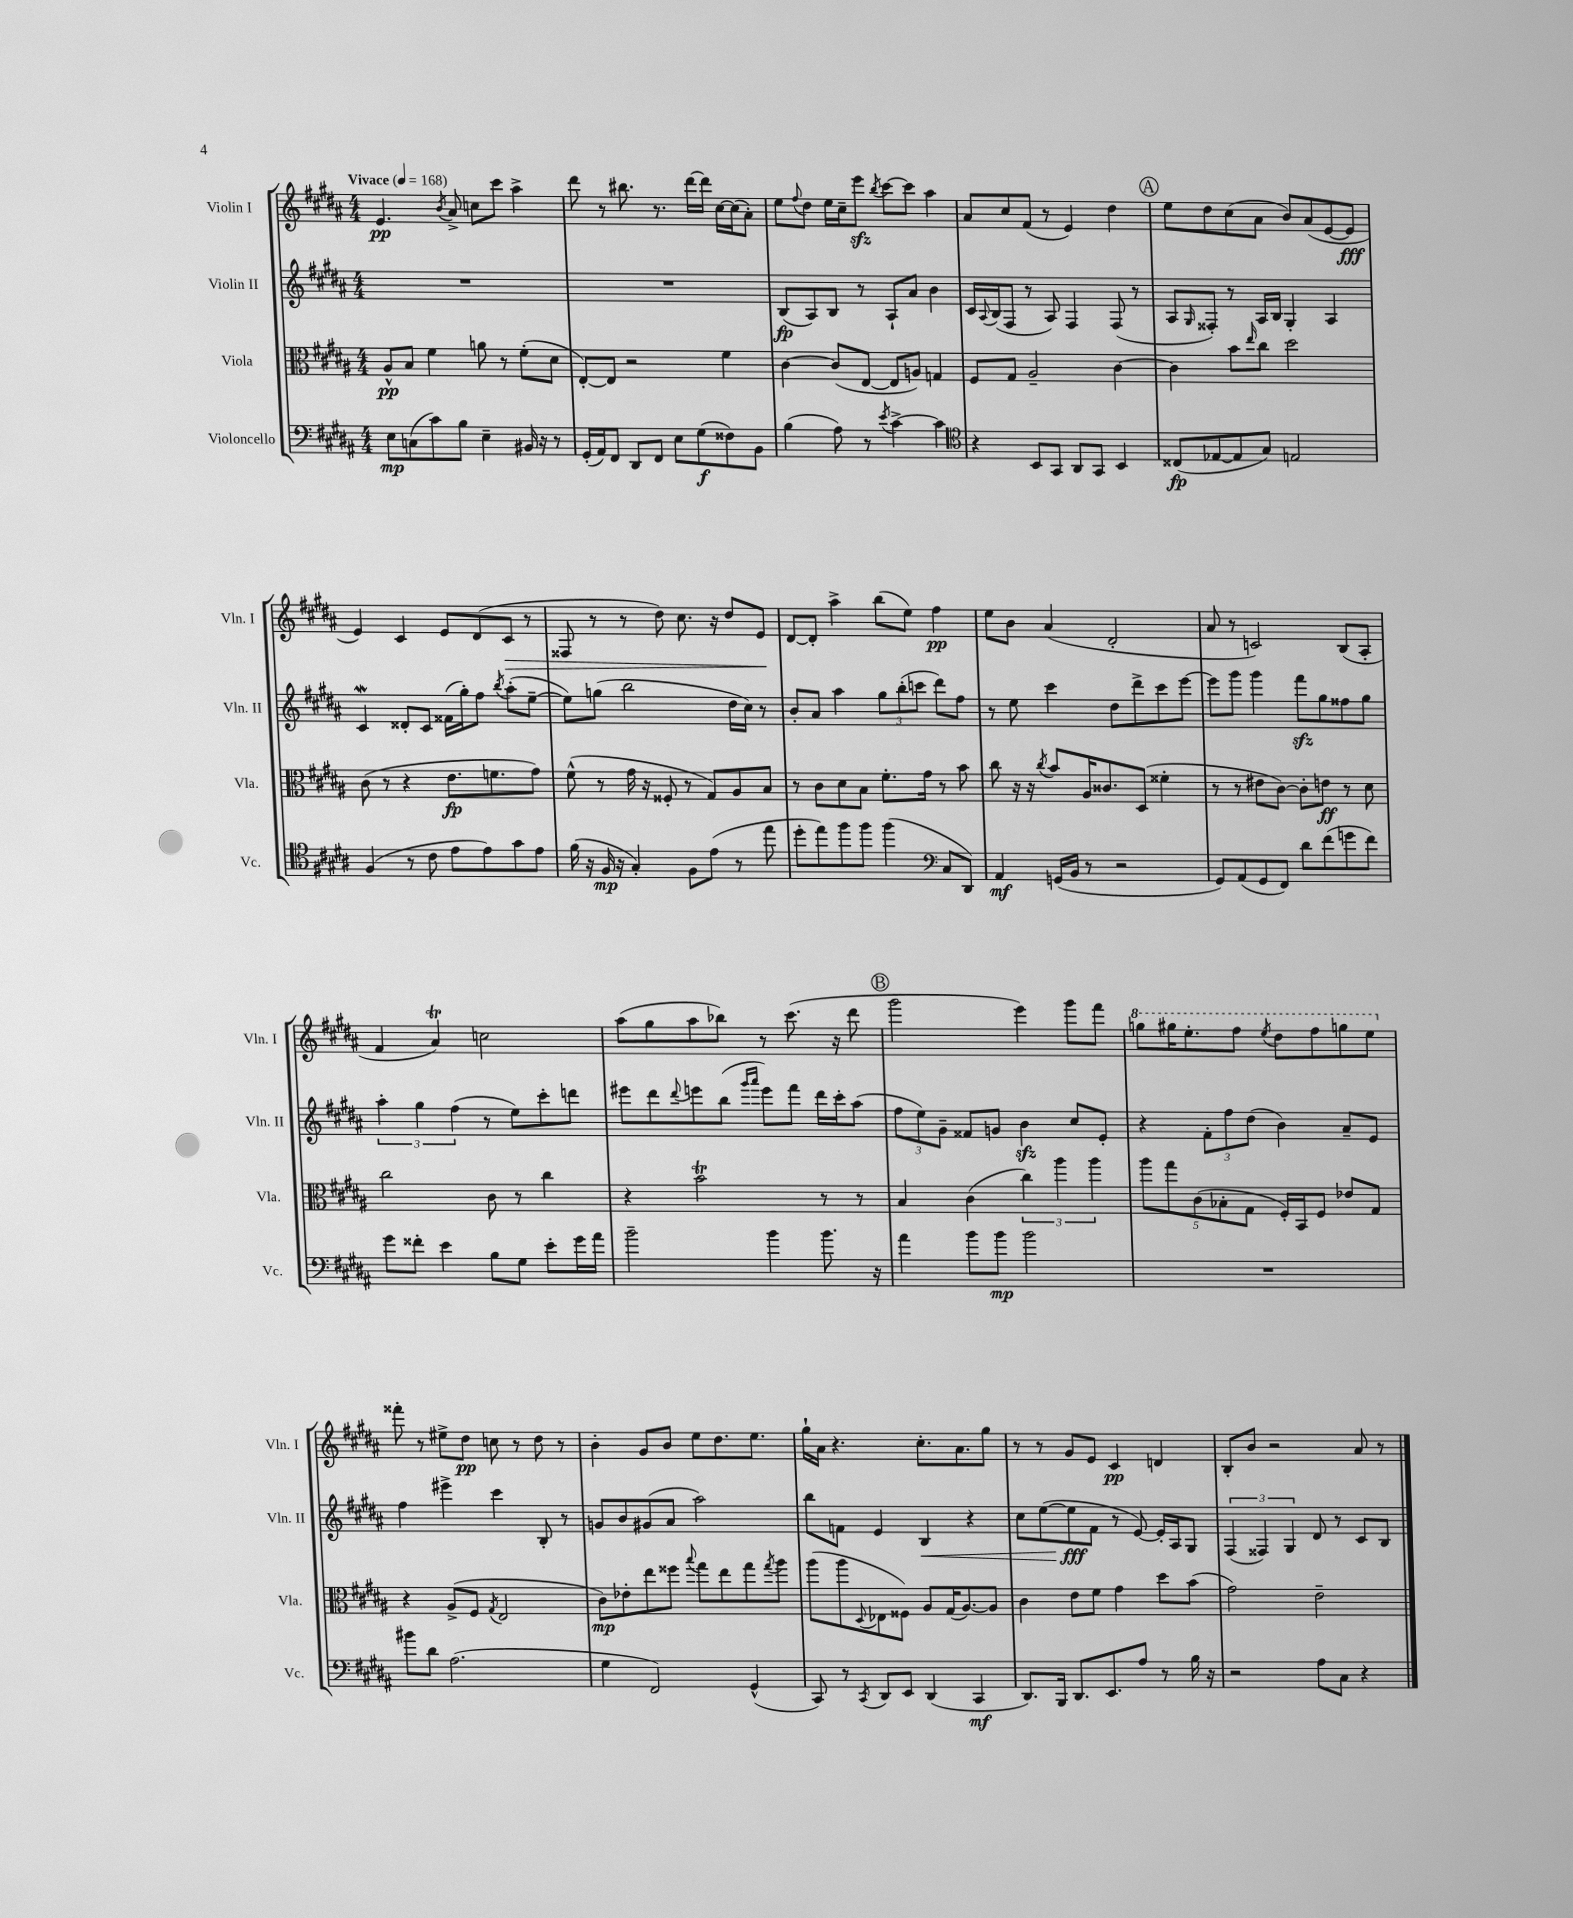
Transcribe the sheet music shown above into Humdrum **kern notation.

**kern	**dynam	**kern	**dynam	**kern	**dynam	**kern	**dynam
*part4	*part4	*part3	*part3	*part2	*part2	*part1	*part1
*staff4	*staff4	*staff3	*staff3	*staff2	*staff2	*staff1	*staff1
*I"Violoncello	*	*I"Viola	*	*I"Violin II	*	*I"Violin I	*
*I'Vc.	*	*I'Vla.	*	*I'Vln. II	*	*I'Vln. I	*
*clefF4	*	*clefC3	*	*clefG2	*	*clefG2	*
*k[f#c#g#d#a#]	*	*k[f#c#g#d#a#]	*	*k[f#c#g#d#a#]	*	*k[f#c#g#d#a#]	*
*M4/4	*	*M4/4	*	*M4/4	*	*M4/4	*
*MM168	*	*MM168	*	*MM168	*	*MM168	*
=1	=1	=1	=1	=1	=1	=1	=1
!	!	!	!	!	!	!LO:TX:a:B:t=Vivace	!
8E\L	mp	8A#^^/L	pp	1r	.	4.e/	pp
(8Cn\	.	8B/J	.	.	.	.	.
8c#\)	.	4f#\	.	.	.	.	.
.	.	.	.	.	.	8qb/	.
8B\J	.	.	.	.	.	8a#^/	.
4E~\	.	8an\	.	.	.	8ccn\L	.
.	.	8r	.	.	.	8ccc#\J	.
16BB#X/	.	(8f#'\L	.	.	.	4aa#^\	.
16r	.	.	.	.	.	.	.
8r	.	8d#\J	.	.	.	.	.
=2	=2	=2	=2	=2	=2	=2	=2
(16GG#'/LL	.	[8E'/L)	.	1r	.	8ddd#\	.
16AA#/J)	.	.	.	.	.	.	.
8FF#/J	.	8E/J]	.	.	.	8r	.
8DD#/L	.	2r	.	.	.	8.bb#X\	.
8FF#/J	.	.	.	.	.	.	.
.	.	.	.	.	.	8.r	.
8E\L	.	.	.	.	.	.	.
(8G#\	f	.	.	.	.	[16ddd#\LL	.
.	.	.	.	.	.	16ddd#\JJ]	.
8F##X\)	.	4f#\	.	.	.	[16cc#\LL	.
.	.	.	.	.	.	(16cc#\J]	.
8BB\J	.	.	.	.	.	8a#'\J)	.
=3	=3	=3	=3	=3	=3	=3	=3
(4B\	.	[4c#\	.	(8B/L	fp	8ee\L	.
.	.	.	.	.	.	8qqff#/	.
.	.	.	.	8A#/)	.	8dd#\J	.
8A#\)	.	(8c#/L]	.	8B/J	.	16ee\LL	.
.	.	.	.	.	.	16cc#~\J	.
8r	.	[8E/J	.	8r	.	8eeezz\J	.
8qe/	.	.	.	.	.	8qbb/	.
[4c#^\	.	8E/L]	.	8A#`/L	.	[8ccc#\L	.
.	.	8An/J)	.	8a#/J	.	8ccc#\J]	.
4c#\]	.	4Gn/	.	4b\	.	4aa#\	.
=4	=4	=4	=4	=4	=4	=4	=4
*clefC4	*	*	*	*	*	*	*
4r	.	8F#/L	.	16c#/LL	.	8a#/L	.
.	.	.	.	8qqA#/	.	.	.
.	.	.	.	(16B/J	.	.	.
.	.	8G#/J	.	8F#/J	.	8cc#/	.
8BB/L	.	2A#~/	.	8r	.	(8f#/J	.
8GG#/J	.	.	.	8A#/)	.	8r	.
8AA#/L	.	.	.	4F#/	.	4e/)	.
8GG#/J	.	.	.	.	.	.	.
4BB/	.	[4c#\	.	(8F#/	.	4dd#\	.
.	.	.	.	8r	.	.	.
!!LO:REH:place=s1:t=A
=5	=5	=5	=5	=5	=5	=5	=5
(8C##X/L	fp	4c#\]	.	8A#/L	.	8ee\L	.
.	.	.	.	16qqG#/	.	.	.
[8E-X/	.	.	.	8F##X'/J)	.	8dd#\	.
8E-/]	.	8b\L	.	8r	.	(8cc#\	.
.	.	16qqee/	.	.	.	.	.
8G#/J)	.	8cc#\J	.	16A#/LL	.	8a#\J	.
.	.	.	.	16B/JJ	.	.	.
2En/	.	2dd#\	.	4G#'/	.	8b/L)	.
.	.	.	.	.	.	(8a#/	.
.	.	.	.	4A#/	.	[8e/	.
.	.	.	.	.	.	8e/J]	fff
!!LO:LB:g=z
=6	=6	=6	=6	=6	=6	=6	=6
(4F#/	.	(8c#\	.	4c#W/	.	4e/)	.
.	.	8r	.	.	.	.	.
8r	.	4r	.	8d##X'/L	.	4c#/	.
8c#\	.	.	.	8c#/J	.	.	.
8e\L	.	8.e\L	fp	(16f##X\LL	.	8e/L	.
.	.	.	.	16gg#'\J)	.	.	.
8e\)	.	.	.	8ff#\J	.	(8d#/	.
.	.	8.fn\	.	.	.	.	.
.	.	.	.	8qbb/	.	.	.
!	!	!	!	!	!	!	!LO:HP:b
8g#\	.	.	.	(8aa#'\L	.	8c#/J	>
8e\J	.	8g#\J)	.	[8ee~\J	.	8r	.
=7	=7	=7	=7	=7	=7	=7	=7
(16f#\	.	(8f#^^\	.	8ee\L])	.	8F##X/	.
16r	.	.	.	.	.	.	.
16F#/	mp	8r	.	(8ggn\J	.	8r	.
16r	.	.	.	.	.	.	.
4G#'/)	.	16g#\	.	2bb\	.	8r	.
.	.	16r	.	.	.	.	.
.	.	8F##X'/	.	.	.	8dd#\)	.
8F#\L	.	8r	.	.	.	8.cc#\	.
(8e\J	.	8G#/L)	.	.	.	.	.
.	.	.	.	.	.	16r	.
8r	.	8A#/	.	16dd#\LL	.	8dd#/L	.
.	.	.	.	16cc#\JJ)	.	.	.
8ee\	.	8B/J	.	8r	.	8e/J	.
.	.	.	.	.	.	.	]
=8	=8	=8	=8	=8	=8	=8	=8
8dd#'\L	.	8r	.	8b'/L	.	[8d#/L	.
8ee\)	.	8c#\L	.	8a#/J	.	8d#'/J]	.
8ff#\	.	8d#\	.	4aa#\	.	4aa#^\	.
8ff#\J	.	8B\J	.	.	.	.	.
(4ff#\	.	8.f#'\L	.	12gg#\L	.	(8bb\L	.
.	.	.	.	(12bb'\	.	.	.
.	.	.	.	.	.	8ee\J)	.
.	.	.	.	12cccn\J	.	.	.
.	.	16g#\Jk	.	.	.	.	.
*clefF4	*	*	*	*	*	*	*
8C#/L	.	8r	.	8ddd#\L)	.	4ff#\	pp
8DD#/J)	.	8b\	.	8ff#\J	.	.	.
=9	=9	=9	=9	=9	=9	=9	=9
4AA#/	mf	8cc#\	.	8r	.	8ee\L	.
.	.	16r	.	8ee\	.	8b\J	.
.	.	16r	.	.	.	.	.
.	.	8qcc#/	.	.	.	.	.
(16GGn/LL	.	8b/L	.	4ccc#\	.	(4a#/	.
16BB/JJ	.	.	.	.	.	.	.
8r	.	16A#/K	.	.	.	.	.
.	.	8.c##X/	.	.	.	.	.
2r	.	.	.	8dd#\L	.	2d#'/	.
.	.	(8D#/J	.	8ddd#^\	.	.	.
.	.	4f##X'\	.	8ccc#\	.	.	.
.	.	.	.	[8eee\J	.	.	.
=10	=10	=10	=10	=10	=10	=10	=10
8GG#/L)	.	8r	.	8eee\L]	.	8a#/	.
(8AA#/	.	8r	.	8ggg#\J	.	8r	.
8GG#/	.	8e#X\L	.	4ggg#\	.	2cn/)	.
8FF#/J)	.	[8c#\J)	.	.	.	.	.
8d#\L	.	8c#'\L]	.	8fff#zz\L	.	.	.
(8f#\	.	8en\J	ff	8gg#\	.	.	.
8gn\	.	8r	.	8ff##X\	.	(8B/L	.
8f#\J)	.	8d#\	.	8gg#\J	.	8A#'/J	.
!!LO:LB:g=z
=11	=11	=11	=11	=11	=11	=11	=11
8g#\L	.	2cc#\	.	6aa#'\	.	4f#/	.
8f##X'\J	.	.	.	.	.	.	.
.	.	.	.	6gg#\	.	.	.
4e\	.	.	.	.	.	4a#t/)	.
.	.	.	.	(6ff#\	.	.	.
8B\L	.	8c#\	.	8r	.	2ccn\	.
8G#\J	.	8r	.	8ee\L)	.	.	.
8e'\L	.	4cc#\	.	8ccc#'\	.	.	.
16g#\L	.	.	.	8dddn\J	.	.	.
16a#\JJ	.	.	.	.	.	.	.
=12	=12	=12	=12	=12	=12	=12	=12
2b~\	.	4r	.	8eee#X\L	.	(8aa#\L	.
.	.	.	.	8ddd#\	.	8gg#\	.
.	.	.	.	8qqddd#/	.	.	.
.	.	2bT\	.	8eeen\	.	8aa#\	.
.	.	.	.	(8bb\J	.	8bb-X\J)	.
.	.	.	.	16qqggg#/LL	.	.	.
.	.	.	.	16qqaaa#/JJ	.	.	.
4b\	.	.	.	8eee\L)	.	8r	.
.	.	.	.	8fff#\J	.	(8.ccc#\	.
8.b\	.	8r	.	16ddd#\LL	.	.	.
.	.	.	.	16ccc#'\J	.	16r	.
.	.	8r	.	(8aa#\J	.	8ddd#\	.
16r	.	.	.	.	.	.	.
!!LO:REH:place=s1:t=B
=13	=13	=13	=13	=13	=13	=13	=13
4a#\	.	4B/	.	12ff#\L	.	2ggg#\	.
.	.	.	.	12ee\)	.	.	.
.	.	.	.	12g#~\J	.	.	.
8b\L	.	(4c#\	.	8f##X/L	.	.	.
8b\J	mp	.	.	8gn/J	.	.	.
2b\	.	6cc#\)	.	4bzz\	.	4eee\)	.
.	.	6aa#\	.	.	.	.	.
.	.	.	.	8cc#/L	.	8ggg#\L	.
.	.	6aa#\	.	.	.	.	.
.	.	.	.	8e'/J	.	8fff#\J	.
=14	=14	=14	=14	=14	=14	=14	=14
*	*	*	*	*	*	*8va	*
1r	.	10aa#\L	.	4r	.	8gggn\L	.
.	.	10gg#\	.	.	.	.	.
.	.	.	.	.	.	16ggg#X\K	.
.	.	.	.	.	.	8.eee'\	.
.	.	(10c#\	.	.	.	.	.
.	.	.	.	12f#'\L	.	.	.
.	.	10B-X'\	.	.	.	.	.
.	.	.	.	12ff#\	.	.	.
.	.	.	.	.	.	8fff#\J	.
.	.	10G#\J	.	.	.	.	.
.	.	.	.	(12dd#\J	.	.	.
.	.	.	.	.	.	8qeee/	.
.	.	16F#'/LL)	.	4b\)	.	8ddd#\L	.
.	.	16BB/J	.	.	.	.	.
.	.	8F#/J	.	.	.	8fff#\	.
.	.	8e-X/L	.	8a#~/L	.	8gggn\	.
.	.	8G#/J	.	8e/J	.	8eee\J	.
!!LO:LB:g=z
=15	=15	=15	=15	=15	=15	=15	=15
*	*	*	*	*	*	*X8va	*
8b#X\L	.	4r	.	4ff#\	.	8fff##X'\	.
8d#\J	.	.	.	.	.	8r	.
(2.A#\	.	(8A#^/L	.	4eee#X^\	.	8ee#X^\L	.
.	.	8F#/J	.	.	.	8dd#\J	pp
.	.	8qG#/	.	.	.	.	.
.	.	2E/	.	4ccc#\	.	8ccn\	.
.	.	.	.	.	.	8r	.
.	.	.	.	8B'/	.	8dd#\	.
.	.	.	.	8r	.	8r	.
=16	=16	=16	=16	=16	=16	=16	=16
4G#\	.	8c#\L)	mp	8gn/L	.	4b'\	.
.	.	8e-X'\	.	8b/	.	.	.
2FF#/)	.	8ee\	.	(8g#X/	.	8g#/L	.
.	.	8ff##X\J	.	8a#/J	.	8b/J	.
.	.	8qqbb/	.	.	.	.	.
.	.	8gg#\L	.	2aa#\)	.	8ee\L	.
.	.	8ee\	.	.	.	8.dd#\	.
(4GG#^^/	.	8gg#\	.	.	.	.	.
.	.	.	.	.	.	8.ee\J	.
.	.	8qgg#/	.	.	.	.	.
.	.	8aa#\J	.	.	.	.	.
=17	=17	=17	=17	=17	=17	=17	=17
8CC#/)	.	(8aa#\L	.	8bb\L	.	16gg#`\LL	.
.	.	.	.	.	.	16a#\JJ	.
8r	.	8aa#\	.	8fn\J	.	4.r	.
8qCC#/	.	8qqD#/	.	.	.	.	.
8DD#/L	.	8E-X\	.	4e/	.	.	.
8EE/J	.	8F##X\J)	.	.	.	.	.
!	!	!	!	!	!LO:HP:b	!	!
(4DD#/	.	8A#/L	.	4B/	<	8.cc#'\L	.
.	.	(16G#/K	.	.	.	.	.
.	.	[8.A#/)	.	.	.	8.a#\	.
4CC#/	mf	.	.	4r	.	.	.
.	.	8A#/J]	.	.	.	8gg#\J	.
=18	=18	=18	=18	=18	=18	=18	=18
8.DD#/L)	.	4c#\	.	8cc#\L	.	8r	.
.	.	.	.	([8ee\	.	8r	.
16BBB/Jk	.	.	.	.	.	.	.
8.DD#/L	.	8e\L	.	8ee\]	fff	8g#/L	.
.	.	8f#\J	.	8f#\J	[	8e/J	.
8.EE/	.	.	.	.	.	.	.
.	.	4g#\	.	8r	.	4c#/	pp
8A#/J	.	.	.	[8e/)	.	.	.
8r	.	8dd#\L	.	16e'/LL]	.	4dn/	.
.	.	.	.	16A#/J	.	.	.
16B\	.	(8b\J	.	8G#/J	.	.	.
16r	.	.	.	.	.	.	.
=19	=19	=19	=19	=19	=19	=19	=19
2r	.	2g#\)	.	(6F#/	.	8B'/L	.
.	.	.	.	.	.	8b/J	.
.	.	.	.	6F##X/)	.	.	.
.	.	.	.	.	.	2r	.
.	.	.	.	6G#/	.	.	.
8A#\L	.	2e~\	.	8d#/	.	.	.
8C#\J	.	.	.	8r	.	.	.
4r	.	.	.	8c#/L	.	8a#/	.
.	.	.	.	8B/J	.	8r	.
==	==	==	==	==	==	==	==
*-	*-	*-	*-	*-	*-	*-	*-
